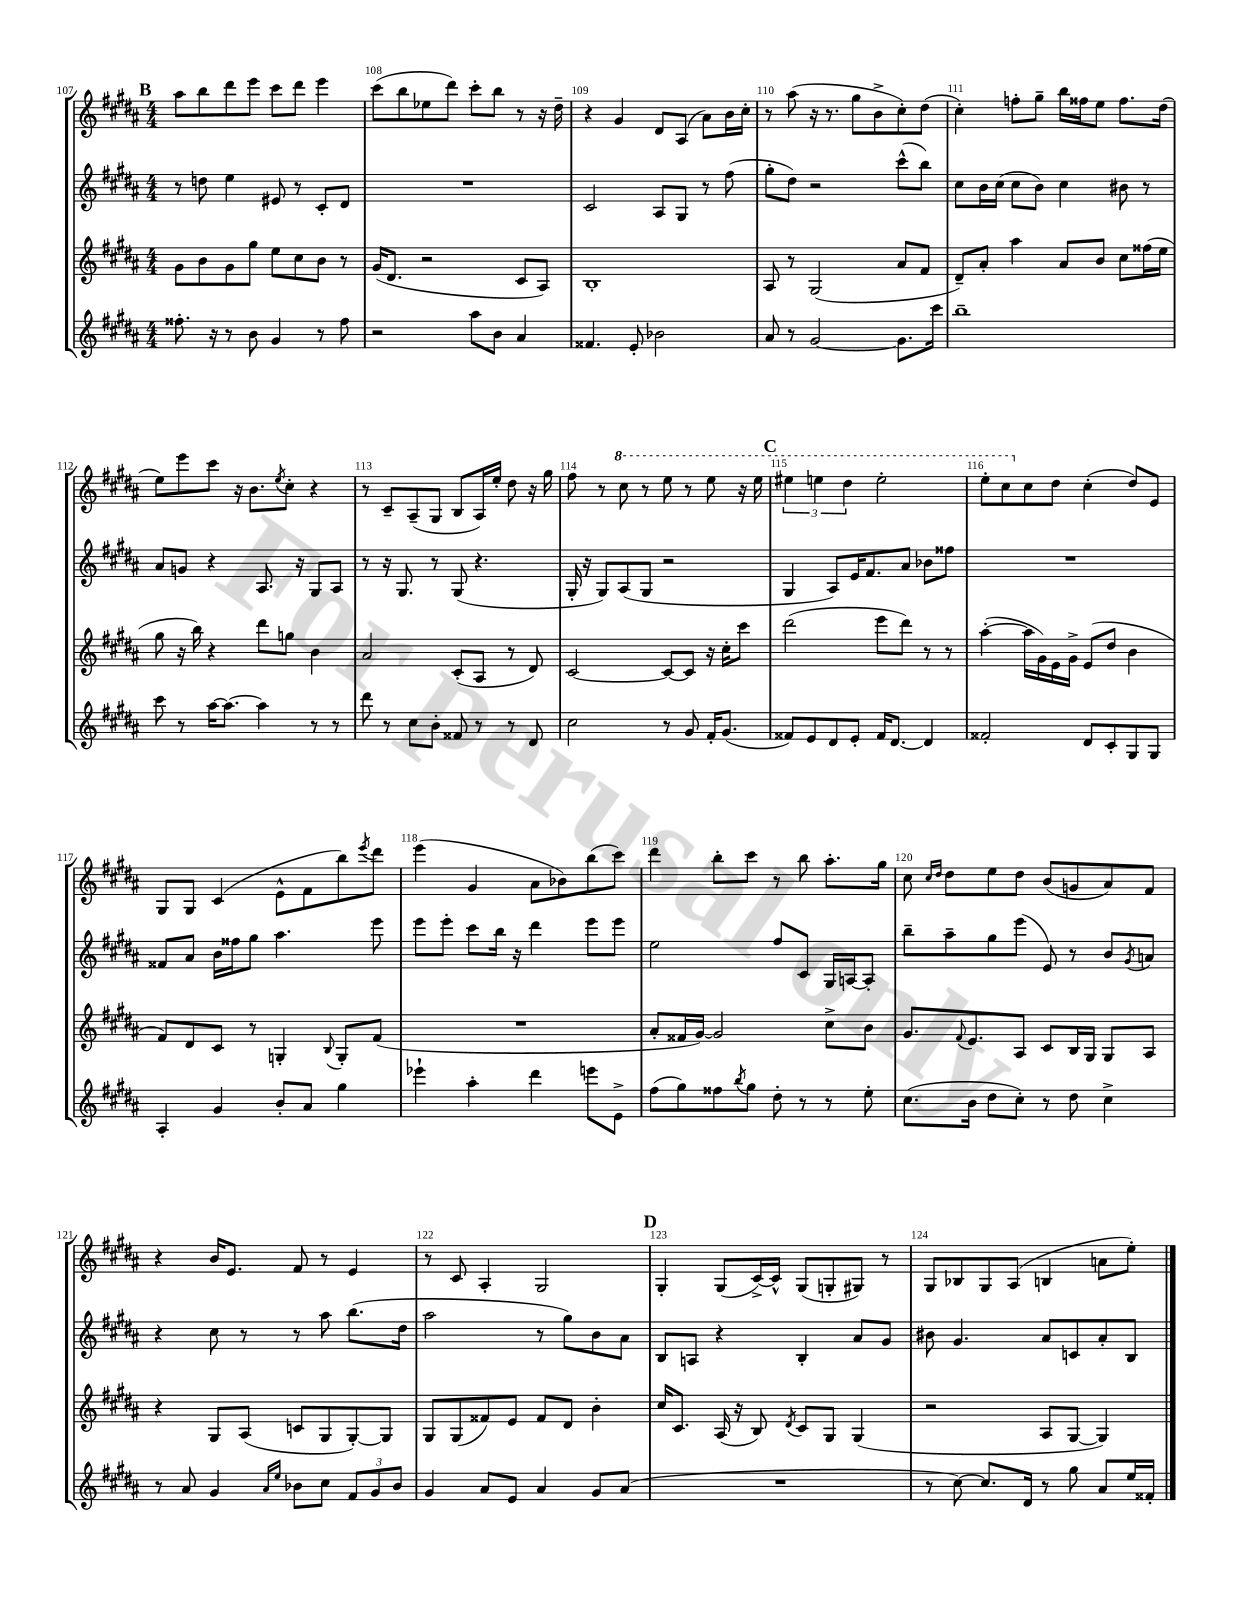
<<
\new StaffGroup <<
\new Staff = "s0" {
    \clef treble \key b \major \numericTimeSignature \time 4/4
    \mark \markup { \bold "B" } ais''8 b''8 dis'''8 e'''8 cis'''8 dis'''8 e'''4 |
    cis'''8( b''8 ees''8 dis'''8) cis'''8-. b''8 r8 r16 dis''16-- |
    r4 gis'4 dis'8 ais8( ais'8) b'16 cis''16-. |
    r8 ais''8( r16 r8. gis''8 b'8-> cis''8-.) dis''8( |
    cis''4-.) f''8-. gis''8-- b''16 fisis''16 e''8 fisis''8. dis''16( |
    e''8) e'''8 cis'''8 r16 b'8. \acciaccatura { e''8 } cis''8-. r4 |
    r8 cis'8-- ais8--( gis8 b8 ais16) e''16-. dis''8 r16 gis''16 |
    fis''8 r8 \ottava #1 cis'''8 r8 e'''8 r8 e'''8 r16 e'''16 |
    \mark \markup { \bold "C" } \tuplet 3/2 { eis'''4 e'''4 dis'''4 } e'''2-. |
    e'''8-. cis'''8 \ottava #0 cis''8 dis''8 cis''4-.( dis''8) e'8 |
    gis8 gis8 cis'4( e'8-^ fis'8 b''8) \acciaccatura { e'''8 } dis'''8 |
    e'''4( gis'4 ais'8 bes'8) b''8( cis'''8) |
    dis'''4 b''8-. cis'''8 r8 b''8 ais''8.-. gis''16 |
    cis''8 \grace { cis''16 dis''16 } dis''8 e''8 dis''8 b'8( g'8 ais'8) fis'8 |
    r4 b'16 e'8. fis'8 r8 e'4 |
    r8 cis'8 ais4-. gis2 |
    \mark \markup { \bold "D" } gis4-. gis8( cis'16~->) cis'16-^ gis8( g8-. gis8) r8 |
    gis8 bes8 gis8 ais8( b4 a'8 e''8-.) \bar "|." |
}
\new Staff = "s1" {
    \clef treble \key b \major \numericTimeSignature \time 4/4
    \mark \markup { \bold "B" } r8 d''8 e''4 eis'8 r8 cis'8-. dis'8 |
    R1 |
    cis'2 ais8 gis8 r8 fis''8( |
    gis''8-. dis''8) r2 cis'''8-^( b''8) |
    cis''8 b'16 cis''16( cis''8 b'8) cis''4 bis'8 r8 |
    ais'8 g'8 r4 ais8. r16 gis8 ais8 |
    r8 r16 gis8. r8 gis8( r4. |
    gis16-. r16 gis8) ais8( gis8 r2 |
    \mark \markup { \bold "C" } gis4 ais8) e'16 fis'8. ais'8 bes'8 fisis''8 |
    R1 |
    fisis'8 ais'8 b'16 fisis''16 gis''8 ais''4. e'''8 |
    e'''8 e'''8-. cis'''8 b''16 r16 dis'''4 e'''8 e'''8 |
    e''2 fis''8 cis'8 gis16 a16~ a8-. |
    b''8-- ais''8-- gis''8 e'''8( e'8) r8 b'8 \acciaccatura { gis'8 } a'8 |
    r4 cis''8 r8 r8 ais''8 b''8.( dis''16 |
    ais''2 r8 gis''8) b'8 ais'8 |
    \mark \markup { \bold "D" } b8 a8 r4 b4-. ais'8 gis'8 |
    bis'8 gis'4. ais'8 c'8 ais'8-. b8 \bar "|." |
}
\new Staff = "s2" {
    \clef treble \key b \major \numericTimeSignature \time 4/4
    \mark \markup { \bold "B" } gis'8 b'8 gis'8 gis''8 e''8 cis''8 b'8 r8 |
    gis'16( dis'8. r2 cis'8 ais8) |
    b1-. |
    ais8 r8 gis2( ais'8 fis'8 |
    dis'8--) ais'8-. ais''4 ais'8 b'8 cis''8 fisis''16( e''16 |
    gis''8 r16 b''16) r4 dis'''8 g''8 b'4 |
    ais'2 cis'8-.( ais8 r8 dis'8) |
    cis'2~ cis'8~ cis'8 r16 cis''16-. cis'''8 |
    \mark \markup { \bold "C" } dis'''2( e'''8 dis'''8) r8 r8 |
    ais''4~-.( ais''16 gis'16) e'16 gis'16-> e'8( dis''8 b'4 |
    fis'8) dis'8 cis'8 r8 g4-. \appoggiatura { b8 } g8-. fis'8( |
    R1 |
    ais'8-. fisis'16 gis'16~) gis'2 cis''8-> b'8 |
    gis'8. \appoggiatura { fis'8 } e'8. ais8 cis'8 b16 gis16 gis8 ais8 |
    r4 gis8 ais8( c'8 gis8 gis8~-.) gis8 |
    gis8 gis8( fisis'8) e'8 fisis'8 dis'8 b'4-. |
    \mark \markup { \bold "D" } cis''16 cis'8. ais16( r16 b8) \acciaccatura { dis'8 } cis'8 gis8 gis4( |
    r2 ais8 gis8~ gis4) \bar "|." |
}
\new Staff = "s3" {
    \clef treble \key b \major \numericTimeSignature \time 4/4
    \mark \markup { \bold "B" } fisis''8.-. r16 r8 b'8 gis'4 r8 fisis''8 |
    r2 ais''8 b'8 ais'4 |
    fisis'4. e'8-. bes'2 |
    ais'8 r8 gis'2~ gis'8. cis'''16 |
    b''1-- |
    cis'''8 r8 ais''16~ ais''8.~ ais''4 r8 r8 |
    dis'''8 r8 cis''8 b'8-. fisis'8 r8 r8 dis'8 |
    cis''2 r8 gis'8 fis'16-. gis'8.( |
    \mark \markup { \bold "C" } fisis'8) e'8 dis'8 e'8-. fisis'16 dis'8.~ dis'4 |
    fisis'2-. dis'8 cis'8-. gis8 gis8 |
    ais4-. gis'4 b'8-. ais'8 gis''4 |
    ees'''4-! ais''4-. dis'''4 e'''8 e'8-> |
    fis''8( gis''8) fisis''8 \acciaccatura { b''8 } gis''8 dis''8-. r8 r8 e''8-. |
    cis''8.( b'16 dis''8 cis''8-.) r8 dis''8 cis''4-> |
    r8 ais'8 gis'4 \grace { ais'16 e''16 } bes'8 cis''8 \tuplet 3/2 { fis'8 gis'8 bes'8 } |
    gis'4 ais'8 e'8 ais'4 gis'8 ais'8( |
    \mark \markup { \bold "D" } R1 |
    r8 cis''8~) cis''8. dis'16 r8 gis''8 ais'8 e''16 fisis'16-. \bar "|." |
}
>>
>>
\layout { \context { \Score currentBarNumber = #107 \override BarNumber.break-visibility = ##(#f #t #t) barNumberVisibility = #all-bar-numbers-visible } }
